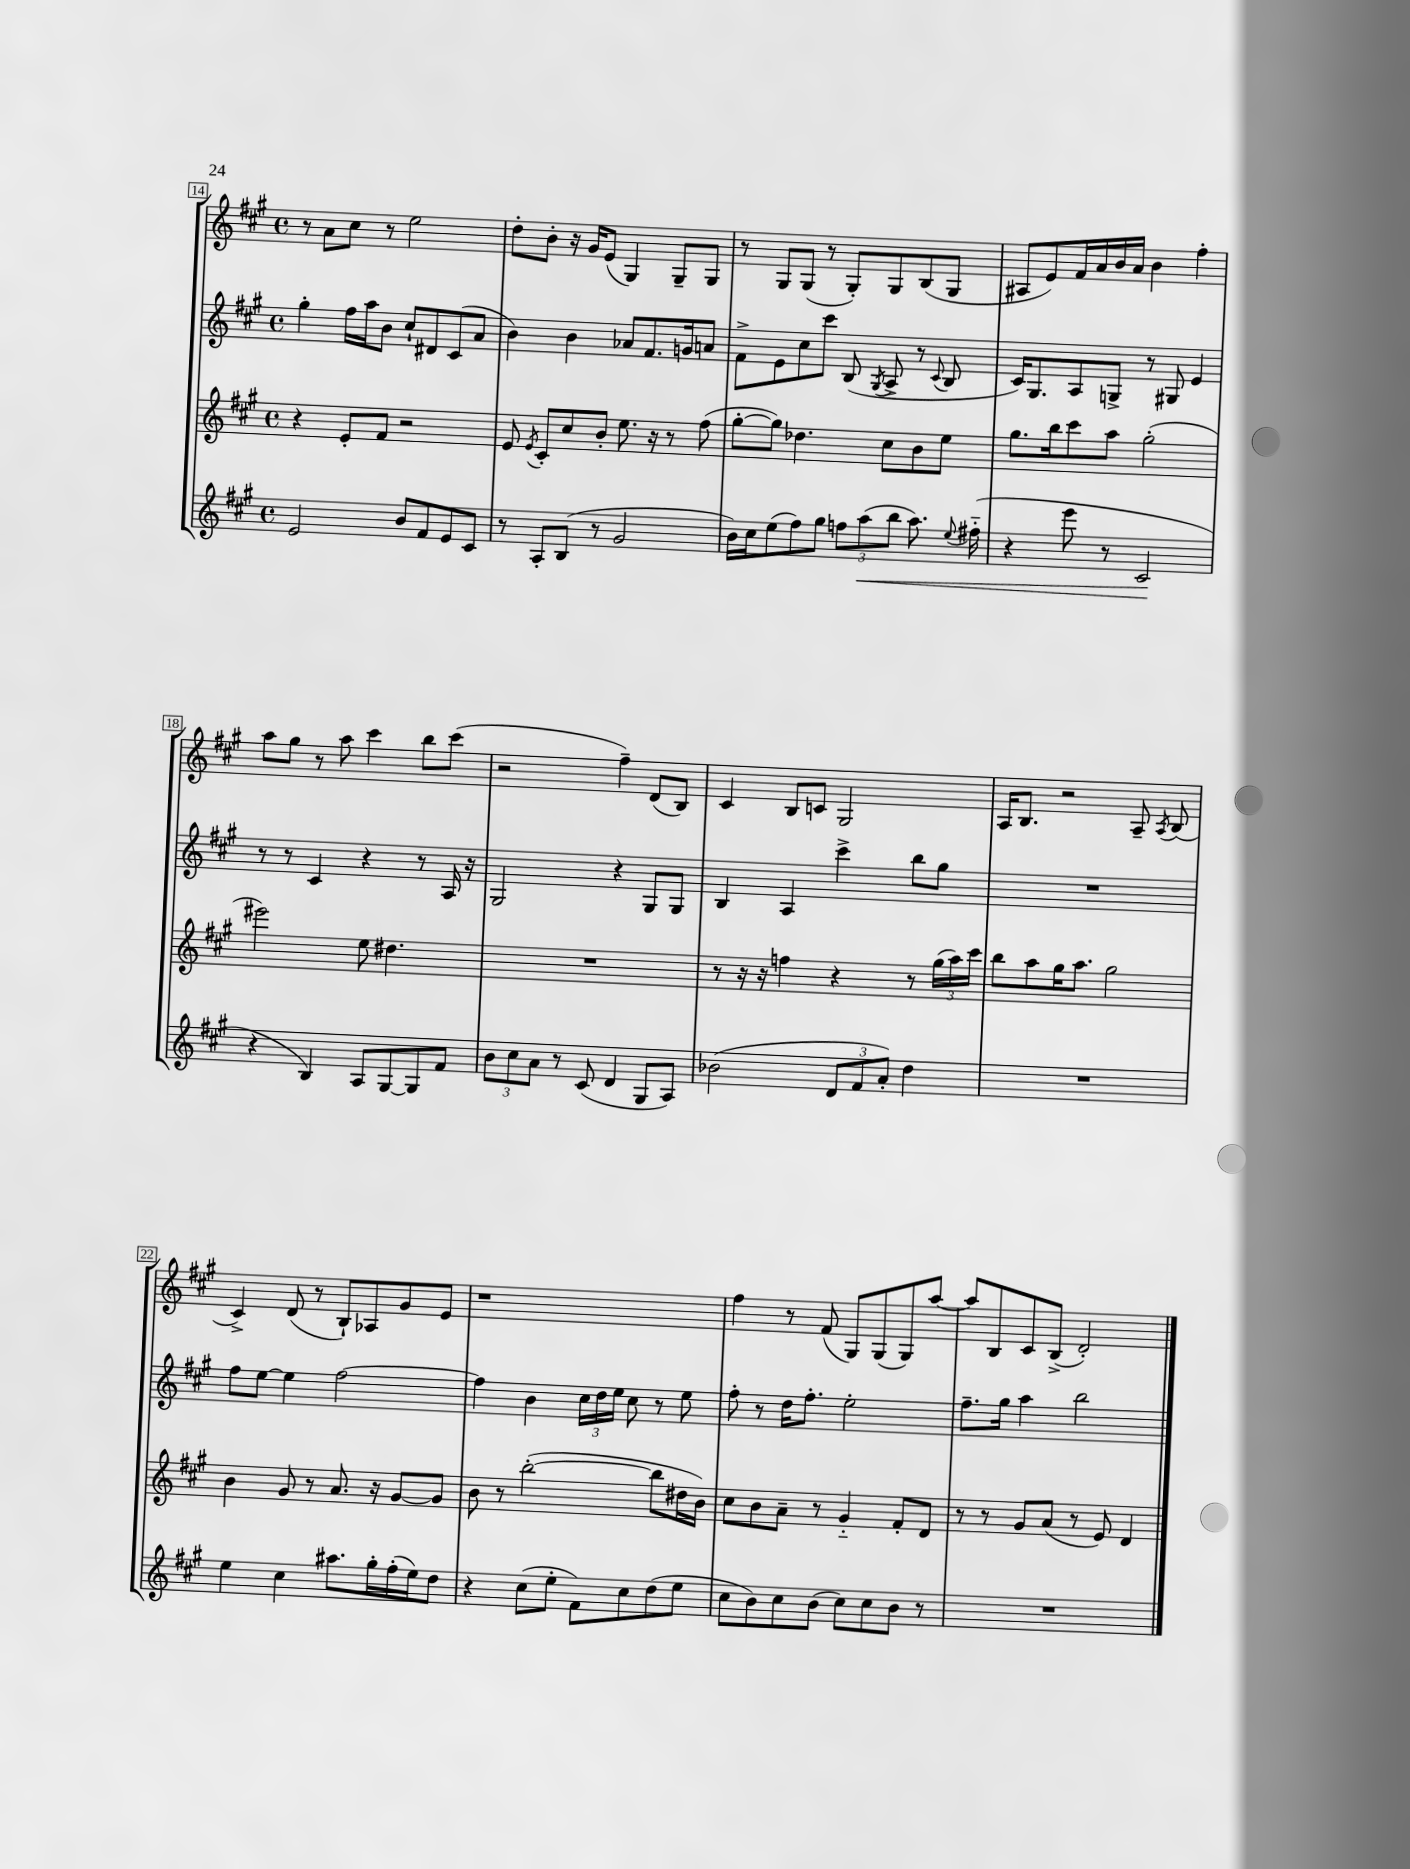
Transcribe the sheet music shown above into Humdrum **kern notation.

**kern	**kern	**kern	**kern
*staff4	*staff3	*staff2	*staff1
*clefG2	*clefG2	*clefG2	*clefG2
*k[f#c#g#]	*k[f#c#g#]	*k[f#c#g#]	*k[f#c#g#]
*M4/4	*M4/4	*M4/4	*M4/4
*met(c)	*met(c)	*met(c)	*met(c)
2e/	4r	4gg#'\	8r
.	.	.	8a\L
.	8e'/L	16ff#\LL	8cc#\J
.	.	16aa\J	.
.	8f#/J	8b\J	8r
8b/L	2r	8cc#`/L	2ee\
8f#/	.	8d#/	.
8e/	.	(8c#/	.
8c#/J	.	8a/J	.
=	=	=	=
8r	8e/	4b\)	8dd'\L
.	8qe/	.	.
8A'/L	8c#'/L	.	8b'\J
(8B/J	8cc#/	4b\	16r
.	.	.	16g#/LK
8r	8b'/J	.	(8e/J
2g#/	8.ee\	8a-/L	4G#/)
.	.	8.f#/	.
.	16r	.	.
.	8r	.	8G#~/L
.	.	16g/k	.
.	(8ff#\	8a/J	8G#/J
=	=	=	=
16b\LL)	[8gg#'\L	8f#^\L	8r
16cc#\J	.	.	.
(8ee\	8gg#\]J)	8e\	8G#/L
8ff#\)	4.dd-\	8cc#\	(8G#/J
8gg#\J	.	8ccc#\J	8r
12ff\L	.	(8B/	8G#'/L)
(12aa\	.	.	.
.	.	8qG#/	.
.	8cc#\L	8A^/	8G#/
12bb\J	.	.	.
8.aa\)	8b\	8r	(8B/
.	.	8qqc#/	.
.	8ee\J	8B/	8G#/J
8qqee/	.	.	.
(16ff#'~\	.	.	.
=	=	=	=
4r	8.gg#\L	16c#/LK)	8A#/L
.	.	8.G#/	.
.	.	.	8e/)
.	16bb\k	.	.
8eee\	8ccc#\	8A/	16f#/L
.	.	.	16a/
8r	8aa\J	8G^/J	16b/
.	.	.	16a/JJ
2c#/	(2gg#'\	8r	4b\
.	.	8G#/	.
.	.	4e/	4ff#'\
=	=	=	=
4r	2eee#\)	8r	8aa\L
.	.	8r	8gg#\J
4B/)	.	4c#/	8r
.	.	.	8aa\
8A/L	8ee\	4r	4ccc#\
[8G#/	4.dd#\	.	.
8G#/]	.	8r	8bb\L
8f#/J	.	16A/	(8ccc#\J
.	.	16r	.
=	=	=	=
12b\L	1r	2G#/	2r
12cc#\	.	.	.
12a\J	.	.	.
8r	.	.	.
(8c#/	.	.	.
4d/	.	4r	4ff#~\)
8G#/L	.	8G#/L	(8d/L
8A/J)	.	8G#/J	8B/J)
=	=	=	=
(2b-\	8r	4B/	4c#/
.	16r	.	.
.	16r	.	.
.	4ff\	4A/	8B/L
.	.	.	8c/J
12d/L	4r	4ccc#^\	2G#/
12f#/	.	.	.
12a'/J)	.	.	.
4dd\	8r	8bb\L	.
.	(24gg#\LL	8gg#\J	.
.	24aa\)	.	.
.	24ccc#\JJ	.	.
=	=	=	=
1r	8bb\L	1r	16A/LK
.	.	.	8.B/J
.	8aa\	.	.
.	16gg#\K	.	2r
.	8.aa\J	.	.
.	2gg#\	.	.
.	.	.	8A~/
.	.	.	8qA/
.	.	.	(8B/
=	=	=	=
4ee\	4b\	8ff#\L	4c#^/)
.	.	[8ee\J	.
4cc#\	8g#/	4ee\]	(8d/
.	8r	.	8r
8.aa#\L	8.a/	[2ff#\	8B`/L)
.	.	.	8A-/
16gg#'\L	16r	.	.
(16ff#'\	[8g#/L	.	8g#/
16ee\J)	.	.	.
8dd\J	8g#/]J	.	8e/J
=	=	=	=
4r	8b\	4ff#\]	1r
.	8r	.	.
(8cc#\L	([2bb'\	4b\	.
8ee'\J	.	.	.
8f#\L)	.	24cc#\LL	.
.	.	24dd\	.
.	.	24ee\JJ	.
8cc#\	.	8cc#\	.
(8dd\	8bb\]L	8r	.
8ee\J	16dd#\L	8ee\	.
.	16b\JJ)	.	.
=	=	=	=
8cc#\L	8cc#\L	8ff#'\	4ff#\
8b\)	8b\	8r	.
8cc#\	8a~\J	16dd\LK	8r
.	.	8.ff#'\J	.
(8b\J	8r	.	(8f#/
8cc#\L)	4g#'~/	2ee'\	8G#/L)
8cc#\	.	.	(8G#/
8b\J	8f#'/L	.	8G#/)
8r	8d/J	.	[8aa/J
=	=	=	=
1r	8r	8.ff#~\L	8aa/]L
.	8r	.	8B/
.	.	16gg#\Jk	.
.	8g#/L	4aa\	8c#/
.	(8a/J	.	(8B^/J
.	8r	2bb\	2d'/)
.	8e/)	.	.
.	4d/	.	.
==	==	==	==
*-	*-	*-	*-
